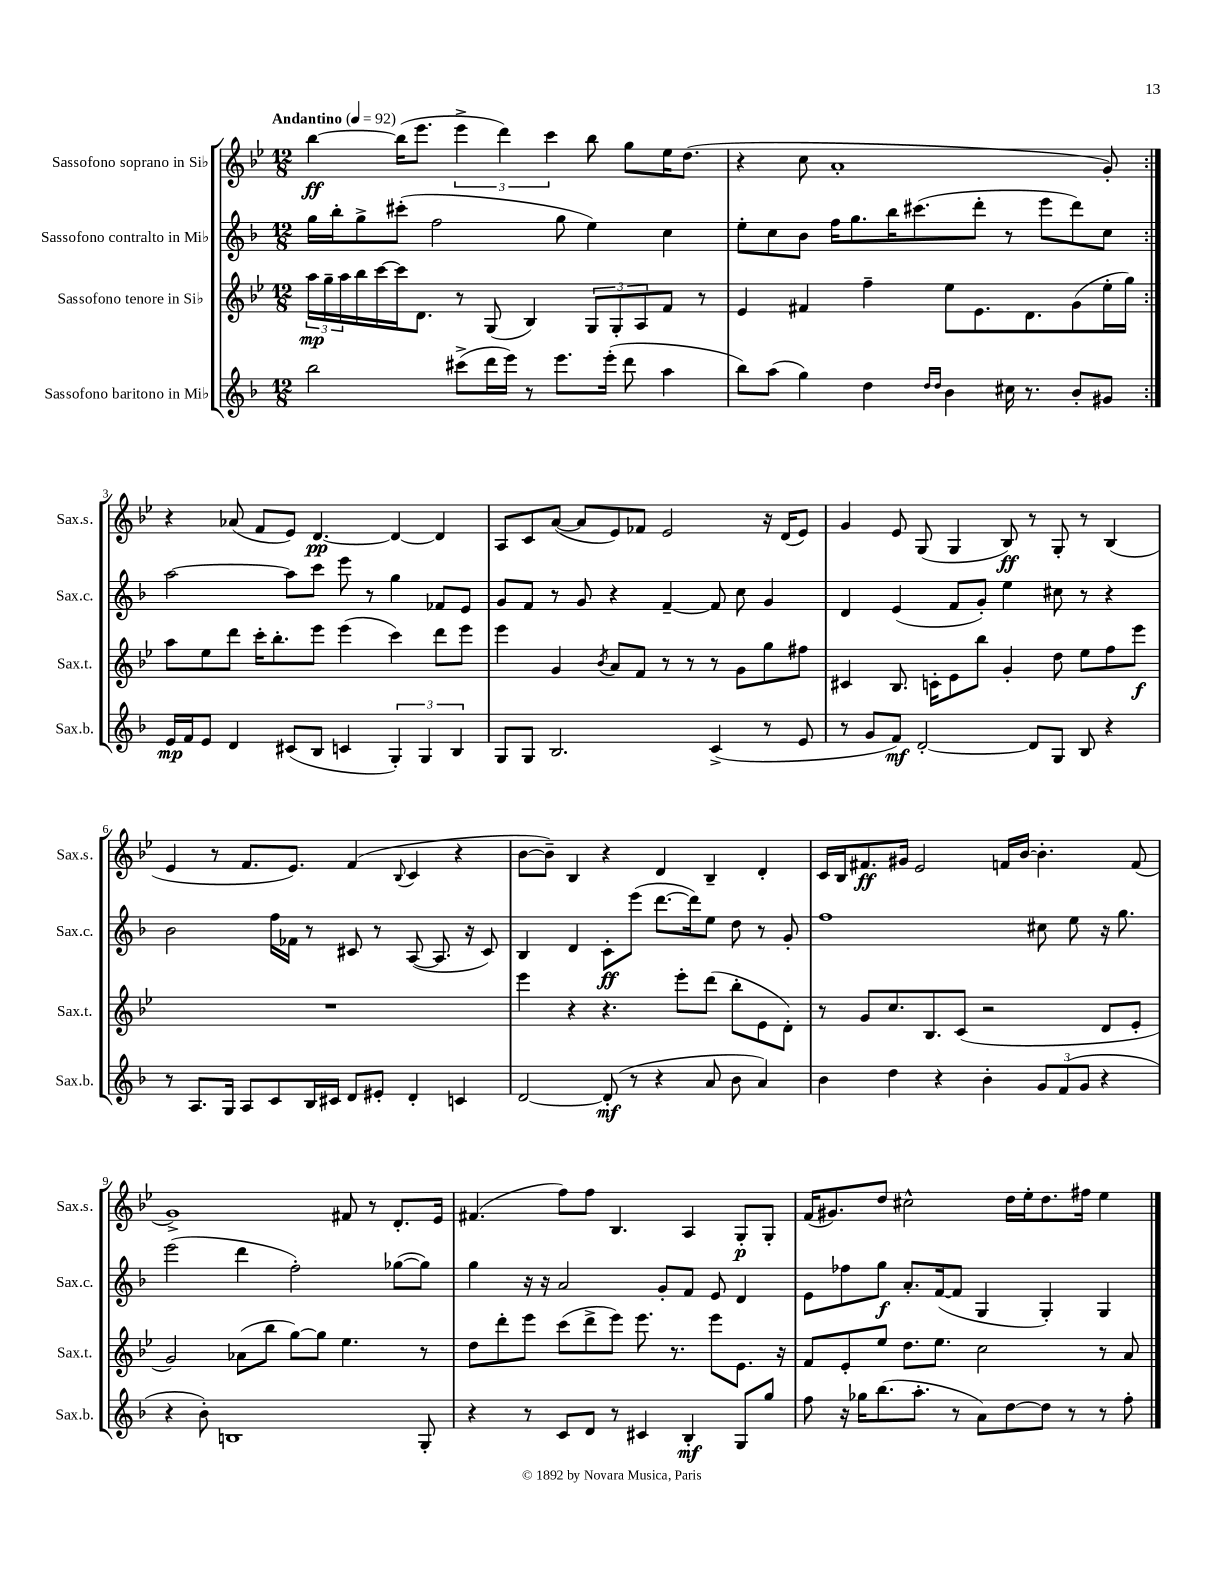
<<
\new StaffGroup <<
\new Staff = "s0" \with { instrumentName = "Sassofono soprano in Sib" shortInstrumentName = "Sax.s." } {
    \clef treble \key bes \major \numericTimeSignature \time 12/8 \tempo "Andantino" 4 = 92
    \repeat volta 2 { bes''4~\ff bes''16( ees'''8. \tuplet 3/2 { ees'''4-> d'''4) c'''4 } bes''8 g''8 ees''16 d''8.( |
    r4 c''8 a'1-. g'8-.) | }
    r4 aes'8( f'8 ees'8) d'4.~\pp d'4~ d'4 |
    a8 c'8 a'8~( a'8 ees'8) fes'8 ees'2 r16 d'16( ees'8) |
    g'4 ees'8 g8( g4 bes8\ff) r8 g8-. r8 bes4( |
    ees'4 r8 f'8. ees'8.) f'4( \appoggiatura { bes8 } c'4 r4 |
    bes'8~ bes'8--) bes4 r4 d'4 bes4-- d'4-. |
    c'16 bes16 fis'8.\ff gis'16 ees'2 f'16 bes'16~ bes'4.-. f'8( |
    g'1->) fis'8 r8 d'8.-. ees'16 |
    fis'4.( f''8) f''8 bes4. a4 g8-.\p g8-. |
    f'16( gis'8.) d''8 cis''2-^ d''16 ees''16-. d''8. fis''16 ees''4 \bar "|." |
}
\new Staff = "s1" \with { instrumentName = "Sassofono contralto in Mib" shortInstrumentName = "Sax.c." } {
    \clef treble \key f \major \numericTimeSignature \time 12/8
    \repeat volta 2 { g''16 bes''16-. g''8-> cis'''8-.( f''2 g''8 e''4) c''4 |
    e''8-. c''8 bes'8 f''16 g''8. bes''16 cis'''8.( d'''8-. r8 e'''8 d'''8) c''8 | }
    a''2~ a''8 c'''8 e'''8 r8 g''4 fes'8 e'8 |
    g'8 f'8 r8 g'8 r4 f'4~-- f'8 c''8 g'4 |
    d'4 e'4( f'8 g'8-.) e''4 cis''8 r8 r4 |
    bes'2 f''16 fes'16 r8 cis'8 r8 a8~( a8. r16 cis'8) |
    bes4 d'4 c'8-.\ff e'''8( d'''8.~ d'''16) e''8 d''8 r8 g'8-. |
    f''1 cis''8 e''8 r16 g''8. |
    e'''2( d'''4 f''2-.) ges''8~( ges''8) |
    g''4 r16 r16 a'2 g'8-. f'8 e'8 d'4 |
    e'8 fes''8 g''8\f a'8.-. f'16~( f'8 g4 g4-.) g4 \bar "|." |
}
\new Staff = "s2" \with { instrumentName = "Sassofono tenore in Sib" shortInstrumentName = "Sax.t." } {
    \clef treble \key bes \major \numericTimeSignature \time 12/8
    \repeat volta 2 { \tuplet 3/2 { a''16\mp g''16-- a''16 } bes''16 c'''16~ c'''16 d'8. r8 g8( bes4) \tuplet 3/2 { g8 g8-. a8 } f'8 r8 |
    ees'4 fis'4 f''4-- ees''8 ees'8. d'8. g'8( ees''16-. g''16) | }
    a''8 ees''8 d'''8 c'''16-. bes''8.-. ees'''8 ees'''4( c'''4) d'''8 ees'''8 |
    ees'''4 g'4 \acciaccatura { bes'8 } a'8 f'8 r8 r8 r8 g'8 g''8 fis''8 |
    cis'4 bes8. c'16-. ees'8 bes''8 g'4-. d''8 ees''8 f''8 ees'''8\f |
    R1. |
    ees'''4 r4 r4. ees'''8-. d'''8( bes''8-. ees'8 d'8-.) |
    r8 g'8 c''8. bes8. c'8( r2 d'8 ees'8-. |
    g'2) aes'8( bes''8 g''8~) g''8 ees''4. r8 |
    d''8 d'''8-. ees'''8 c'''8( d'''8-> ees'''8) ees'''8. r8. ees'''8 ees'8. r16 |
    f'8 ees'8-. ees''8 d''8. ees''8. c''2 r8 a'8 \bar "|." |
}
\new Staff = "s3" \with { instrumentName = "Sassofono baritono in Mib" shortInstrumentName = "Sax.b." } {
    \clef treble \key f \major \numericTimeSignature \time 12/8
    \repeat volta 2 { bes''2 cis'''8->( d'''16 e'''16) r8 e'''8. e'''16-.( d'''8 a''4 |
    bes''8) a''8( g''4) d''4 \grace { d''16 d''16 } bes'4 cis''16 r8. bes'8-. gis'8 | }
    e'16\mp f'16 e'8 d'4 cis'8( bes8 c'4 \tuplet 3/2 { g4-.) g4 bes4 } |
    g8 g8 bes2. c'4->( r8 e'8 |
    r8 g'8 f'8\mf) d'2~-. d'8 g8 bes8 r4 |
    r8 a8. g16 a8 c'8 bes16 cis'16 d'8 eis'8-. d'4-. c'4 |
    d'2~ d'8-.\mf( r8 r4 a'8 bes'8 a'4) |
    bes'4 d''4 r4 bes'4-. \tuplet 3/2 { g'8 f'8( g'8 } r4 |
    r4 bes'8-.) b1 g8-. |
    r4 r8 c'8 d'8 r8 cis'4 bes4-.\mf g8 g''8 |
    f''8 r16 ges''16 bes''8.( a''8.-. r8 a'8) d''8~ d''8 r8 r8 f''8-. \bar "|." |
}
>>
>>
